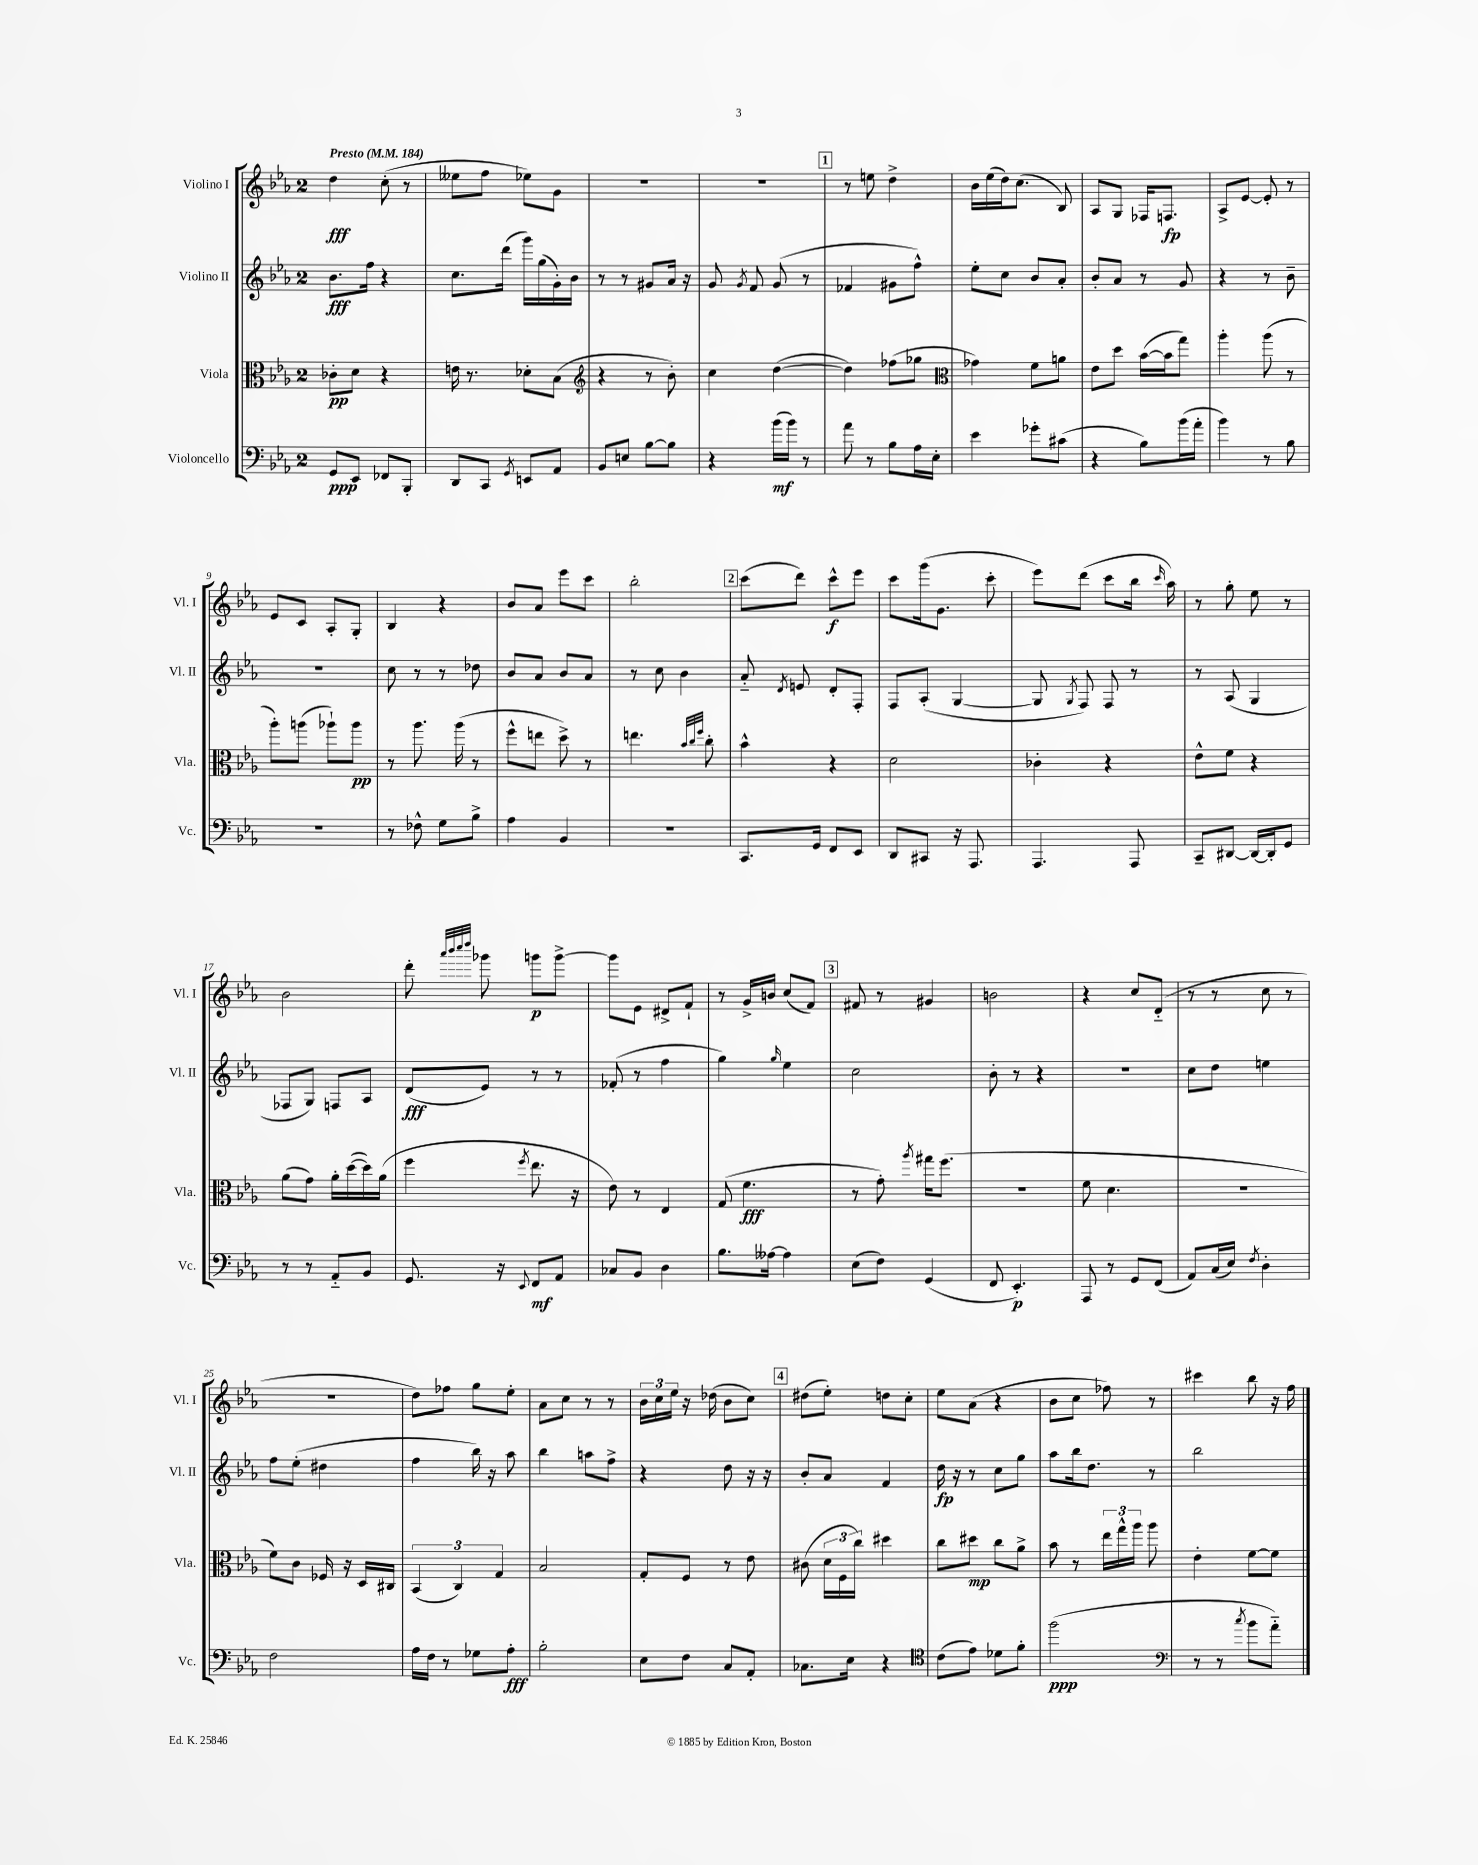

**kern	**dynam	**kern	**dynam	**kern	**dynam	**kern	**dynam
*part4	*part4	*part3	*part3	*part2	*part2	*part1	*part1
*staff4	*staff4	*staff3	*staff3	*staff2	*staff2	*staff1	*staff1
*I"Violoncello	*	*I"Viola	*	*I"Violino II	*	*I"Violino I	*
*I'Vc.	*	*I'Vla.	*	*I'Vl. II	*	*I'Vl. I	*
*clefF4	*	*clefC3	*	*clefG2	*	*clefG2	*
*k[b-e-a-]	*	*k[b-e-a-]	*	*k[b-e-a-]	*	*k[b-e-a-]	*
*M2/4	*	*M2/4	*	*M2/4	*	*M2/4	*
*MM184	*	*MM184	*	*MM184	*	*MM184	*
=1	=1	=1	=1	=1	=1	=1	=1
!	!	!	!	!	!	!LO:TX:a:B:t=Presto	!
8GG/L	ppp	8c-X'\L	pp	8.b-\L	fff	4dd\	fff
8EE-/J	.	8d\J	.	.	.	.	.
.	.	.	.	16ff\Jk	.	.	.
8FF-X/L	.	4r	.	4r	.	(8cc'\	.
8BBB-'/J	.	.	.	.	.	8r	.
=2	=2	=2	=2	=2	=2	=2	=2
8DD/L	.	16en\	.	8.cc\L	.	8ee--X\L	.
.	.	8.r	.	.	.	.	.
8CC/J	.	.	.	.	.	8ff\J	.
.	.	.	.	(16ddd\Jk	.	.	.
8qGG/	.	.	.	.	.	.	.
8EEn/L	.	8d-X'\L	.	16ggg\LL)	.	8ee-X\L)	.
.	.	.	.	(16gg\	.	.	.
8AA-/J	.	(8B-\J	.	16g'\)	.	8g\J	.
.	.	.	.	16b-\JJ	.	.	.
=3	=3	=3	=3	=3	=3	=3	=3
*	*	*clefG2	*	*	*	*	*
8BB-/L	.	4r	.	8r	.	2r	.
8En/J	.	.	.	8r	.	.	.
[8B-\L	.	8r	.	8g#X/L	.	.	.
8B-\J]	.	8b-'\)	.	16a-/Jk	.	.	.
.	.	.	.	16r	.	.	.
=4	=4	=4	=4	=4	=4	=4	=4
4r	.	4cc\	.	8g/	.	2r	.
.	.	.	.	8qg/	.	.	.
.	.	.	.	8f/	.	.	.
(16b-\LL	mf	([4dd\	.	(8g/	.	.	.
16b-\JJ)	.	.	.	.	.	.	.
8r	.	.	.	8r	.	.	.
!!LO:REH:place=s1:t=1
=5	=5	=5	=5	=5	=5	=5	=5
8a-\	.	4dd\])	.	4f-X/	.	8r	.
8r	.	.	.	.	.	8een\	.
8B-\L	.	(8ff-X\L	.	8g#X\L	.	4dd^\	.
16A-\L	.	8gg-X\J	.	8ff^^\J)	.	.	.
16E-'\JJ	.	.	.	.	.	.	.
=6	=6	=6	=6	=6	=6	=6	=6
*	*	*clefC3	*	*	*	*	*
4e-\	.	4g-X\)	.	8ee-'\L	.	16b-\LL	.
.	.	.	.	.	.	(16ee-\	.
.	.	.	.	8cc\J	.	16dd\J)	.
.	.	.	.	.	.	(8.cc\J	.
8g-X'\L	.	8f\L	.	8b-/L	.	.	.
(8c#X\J	.	8an\J	.	8a-'/J	.	8B-/)	.
=7	=7	=7	=7	=7	=7	=7	=7
4r	.	8e-\L	.	8b-'/L	.	8A-/L	.
.	.	8dd\J	.	8a-/J	.	8G/J	.
8B-\L)	.	([16b-\LL	.	8r	.	16F-X/KL	.
.	.	16b-\J]	.	.	.	8.Fn/J	fp
(16b-\L	.	8gg\J)	.	8g/	.	.	.
16a-'\JJ	.	.	.	.	.	.	.
=8	=8	=8	=8	=8	=8	=8	=8
4b-\)	.	4aa-'\	.	4r	.	8A-^/L	.
.	.	.	.	.	.	[8e-/J	.
8r	.	(8aa-\	.	8r	.	8e-'/]	.
8B-\	.	8r	.	8b-~\	.	8r	.
!!LO:LB:g=z
=9	=9	=9	=9	=9	=9	=9	=9
2r	.	8aa-'\L)	.	2r	.	8e-/L	.
.	.	(8aan\J	.	.	.	8c/J	.
.	.	8aa-X`\L)	.	.	.	8A-'/L	.
.	.	8aa-\J	pp	.	.	8G'/J	.
=10	=10	=10	=10	=10	=10	=10	=10
8r	.	8r	.	8cc\	.	4B-/	.
8F-X^^\	.	8.aa-\	.	8r	.	.	.
8G\L	.	.	.	8r	.	4r	.
.	.	(16aa-\	.	.	.	.	.
8B-^\J	.	8r	.	8dd-X\	.	.	.
=11	=11	=11	=11	=11	=11	=11	=11
4A-\	.	8ff^^\L	.	8b-/L	.	8b-/L	.
.	.	8een\J	.	8a-/J	.	8a-/J	.
4BB-/	.	8dd^\)	.	8b-/L	.	8eee-\L	.
.	.	8r	.	8a-/J	.	8ccc\J	.
=12	=12	=12	=12	=12	=12	=12	=12
2r	.	4.een\	.	8r	.	2bb-'\	.
.	.	.	.	8cc\	.	.	.
.	.	.	.	4b-\	.	.	.
.	.	32qqb-/LLL	.	.	.	.	.
.	.	32qqcc/	.	.	.	.	.
.	.	32qqff/JJJ	.	.	.	.	.
.	.	8cc'\	.	.	.	.	.
!!LO:REH:place=s1:t=2
=13	=13	=13	=13	=13	=13	=13	=13
8.CC/L	.	4b-^^\	.	8a-/	.	(8ccc\L	.
.	.	.	.	8qd/	.	.	.
.	.	.	.	8en/	.	8ddd\J)	.
16GG/Jk	.	.	.	.	.	.	.
8FF/L	.	4r	.	8d'/L	.	8ccc^^\L	f
8EE-/J	.	.	.	8F'/J	.	8eee-\J	.
=14	=14	=14	=14	=14	=14	=14	=14
8DD/L	.	2d\	.	8F/L	.	8ccc\L	.
8CC#X/J	.	.	.	(8A-'/J	.	(16ggg\k	.
.	.	.	.	.	.	8.g\J	.
16r	.	.	.	[4G/	.	.	.
8.AAA-/	.	.	.	.	.	.	.
.	.	.	.	.	.	8ccc'\	.
=15	=15	=15	=15	=15	=15	=15	=15
4.AAA-/	.	4c-X'\	.	8G/]	.	8eee-\L)	.
.	.	.	.	8qG/	.	.	.
.	.	.	.	8F/)	.	(8ddd\J	.
.	.	4r	.	8F/	.	8ccc\L	.
8AAA-/	.	.	.	8r	.	16bb-\Jk	.
.	.	.	.	.	.	16qqccc/	.
.	.	.	.	.	.	16aa-\)	.
=16	=16	=16	=16	=16	=16	=16	=16
8CC~/L	.	8e-^^\L	.	8r	.	8r	.
[8DD#X/J	.	8f\J	.	(8A-/	.	8gg'\	.
16DD#/LL_	.	4r	.	4G/	.	8ee-\	.
16DD#'/J]	.	.	.	.	.	.	.
8GG/J	.	.	.	.	.	8r	.
!!LO:LB:g=z
=17	=17	=17	=17	=17	=17	=17	=17
8r	.	(8a-\L	.	8F-X/L	.	2b-\	.
8r	.	8g\J)	.	8G/J)	.	.	.
8AA-/L	.	16a-'\LL	.	8Fn/L	.	.	.
.	.	([16dd\	.	.	.	.	.
8BB-/J	.	16dd\])	.	8A-/J	.	.	.
.	.	(16a-\JJ	.	.	.	.	.
=18	=18	=18	=18	=18	=18	=18	=18
8.GG/	.	4ff\	.	(8d/L	fff	8ddd'\	.
.	.	.	.	.	.	32qqaaa-/LLL	.
.	.	.	.	.	.	32qqbbb-/	.
.	.	.	.	.	.	32qqcccc/	.
.	.	.	.	.	.	32qqdddd/JJJ	.
.	.	.	.	8e-/J)	.	8ggg-X\	.
16r	.	.	.	.	.	.	.
8qqEE-/	.	8qff/	.	.	.	.	.
8FF/L	mf	8.ee-\	.	8r	.	8gggn\L	p
8AA-/J	.	.	.	8r	.	[8ggg^\J	.
.	.	16r	.	.	.	.	.
=19	=19	=19	=19	=19	=19	=19	=19
8C-X/L	.	8e-\)	.	(8f-X'/	.	8ggg\L]	.
8BB-/J	.	8r	.	8r	.	8e-\J	.
4D\	.	4E-/	.	4ff\	.	8d#X^/L	.
.	.	.	.	.	.	8f`/J	.
=20	=20	=20	=20	=20	=20	=20	=20
8.B-\L	.	(8G/	.	4gg\)	.	8r	.
.	.	4.f\	fff	.	.	16g^/LL	.
[16A--X\Jk	.	.	.	.	.	16bn/JJ	.
.	.	.	.	16qqgg/	.	.	.
4A--\]	.	.	.	4ee-\	.	(8cc/L	.
.	.	.	.	.	.	8f/J)	.
!!LO:REH:place=s1:t=3
=21	=21	=21	=21	=21	=21	=21	=21
(8E-\L	.	8r	.	2cc\	.	8f#X/	.
8F\J)	.	8g'\)	.	.	.	8r	.
.	.	8qaa-/	.	.	.	.	.
(4GG/	.	16gg#X\KL	.	.	.	4g#X/	.
.	.	(8.ff\J	.	.	.	.	.
=22	=22	=22	=22	=22	=22	=22	=22
8FF/	.	2r	.	8b-'\	.	2bn\	.
4.EE-'/)	p	.	.	8r	.	.	.
.	.	.	.	4r	.	.	.
=23	=23	=23	=23	=23	=23	=23	=23
8AAA-/	.	8f\	.	2r	.	4r	.
8r	.	4.d\	.	.	.	.	.
8GG/L	.	.	.	.	.	8cc/L	.
(8FF/J	.	.	.	.	.	(8d/J	.
=24	=24	=24	=24	=24	=24	=24	=24
8AA-/L)	.	2r	.	8cc\L	.	8r	.
(16C/L	.	.	.	8dd\J	.	8r	.
16E-/JJ)	.	.	.	.	.	.	.
8qF/	.	.	.	.	.	.	.
4D'\	.	.	.	4een\	.	8cc\	.
.	.	.	.	.	.	8r	.
!!LO:LB:g=z
=25	=25	=25	=25	=25	=25	=25	=25
2F\	.	8f\L)	.	8ff\L	.	2r	.
.	.	8c\J	.	(8ee-'\J	.	.	.
.	.	16F-X/	.	4dd#X\	.	.	.
.	.	16r	.	.	.	.	.
.	.	16D/LL	.	.	.	.	.
.	.	16C#X/JJ	.	.	.	.	.
=26	=26	=26	=26	=26	=26	=26	=26
16A-\LL	.	(6BB-/	.	4ff\	.	8dd\L)	.
16F\JJ	.	.	.	.	.	.	.
8r	.	.	.	.	.	8ff-X\J	.
.	.	6C/)	.	.	.	.	.
8G-X\L	.	.	.	16bb-\)	.	8gg\L	.
.	.	.	.	16r	.	.	.
.	.	6G/	.	.	.	.	.
8A-'\J	fff	.	.	8aa-\	.	8ee-'\J	.
=27	=27	=27	=27	=27	=27	=27	=27
2B-'\	.	2B-/	.	4bb-\	.	8a-\L	.
.	.	.	.	.	.	8cc\J	.
.	.	.	.	8aan\L	.	8r	.
.	.	.	.	8ff^\J	.	8r	.
=28	=28	=28	=28	=28	=28	=28	=28
8E-\L	.	8G'/L	.	4r	.	24b-\LL	.
.	.	.	.	.	.	24cc\	.
.	.	.	.	.	.	24ee-\JJ	.
8F\J	.	8F/J	.	.	.	16r	.
.	.	.	.	.	.	(16dd-X\	.
8C/L	.	8r	.	8dd\	.	8b-\L	.
8AA-'/J	.	8e-\	.	16r	.	8cc\J)	.
.	.	.	.	16r	.	.	.
!!LO:REH:place=s1:t=4
=29	=29	=29	=29	=29	=29	=29	=29
8.C-X\L	.	(8c#X\	.	8b-'/L	.	(8dd#X\L	.
.	.	24d\LL	.	8a-/J	.	8ee-'\J)	.
.	.	24F\	.	.	.	.	.
16E-\Jk	.	.	.	.	.	.	.
.	.	24cc\JJ)	.	.	.	.	.
4r	.	4dd#X\	.	4f/	.	8ddn\L	.
.	.	.	.	.	.	8cc'\J	.
=30	=30	=30	=30	=30	=30	=30	=30
*clefC4	*	*	*	*	*	*	*
(8c\L	.	8cc\L	.	16dd\	fp	8ee-\L	.
.	.	.	.	16r	.	.	.
8e-\J)	.	8dd#X\J	mp	8r	.	(8a-\J	.
8d-X\L	.	8cc\L	.	8cc\L	.	4r	.
8f'\J	.	8a-^\J	.	8gg\J	.	.	.
=31	=31	=31	=31	=31	=31	=31	=31
(2ff\	ppp	8b-\	.	8aa-\L	.	8b-\L	.
.	.	8r	.	16bb-\k	.	8cc\J	.
.	.	.	.	8.dd\J	.	.	.
.	.	24ee-\LL	.	.	.	8ff-X\)	.
.	.	24gg^^\	.	.	.	.	.
.	.	24aa-\JJ	.	.	.	.	.
.	.	8aa-\	.	8r	.	8r	.
=32	=32	=32	=32	=32	=32	=32	=32
*clefF4	*	*	*	*	*	*	*
8r	.	4e-'\	.	2bb-\	.	4ccc#X\	.
8r	.	.	.	.	.	.	.
8qcc/	.	.	.	.	.	.	.
8b-\L	.	[8f\L	.	.	.	8bb-\	.
8a-\J)	.	8f\J]	.	.	.	16r	.
.	.	.	.	.	.	16ff\	.
==	==	==	==	==	==	==	==
*-	*-	*-	*-	*-	*-	*-	*-
